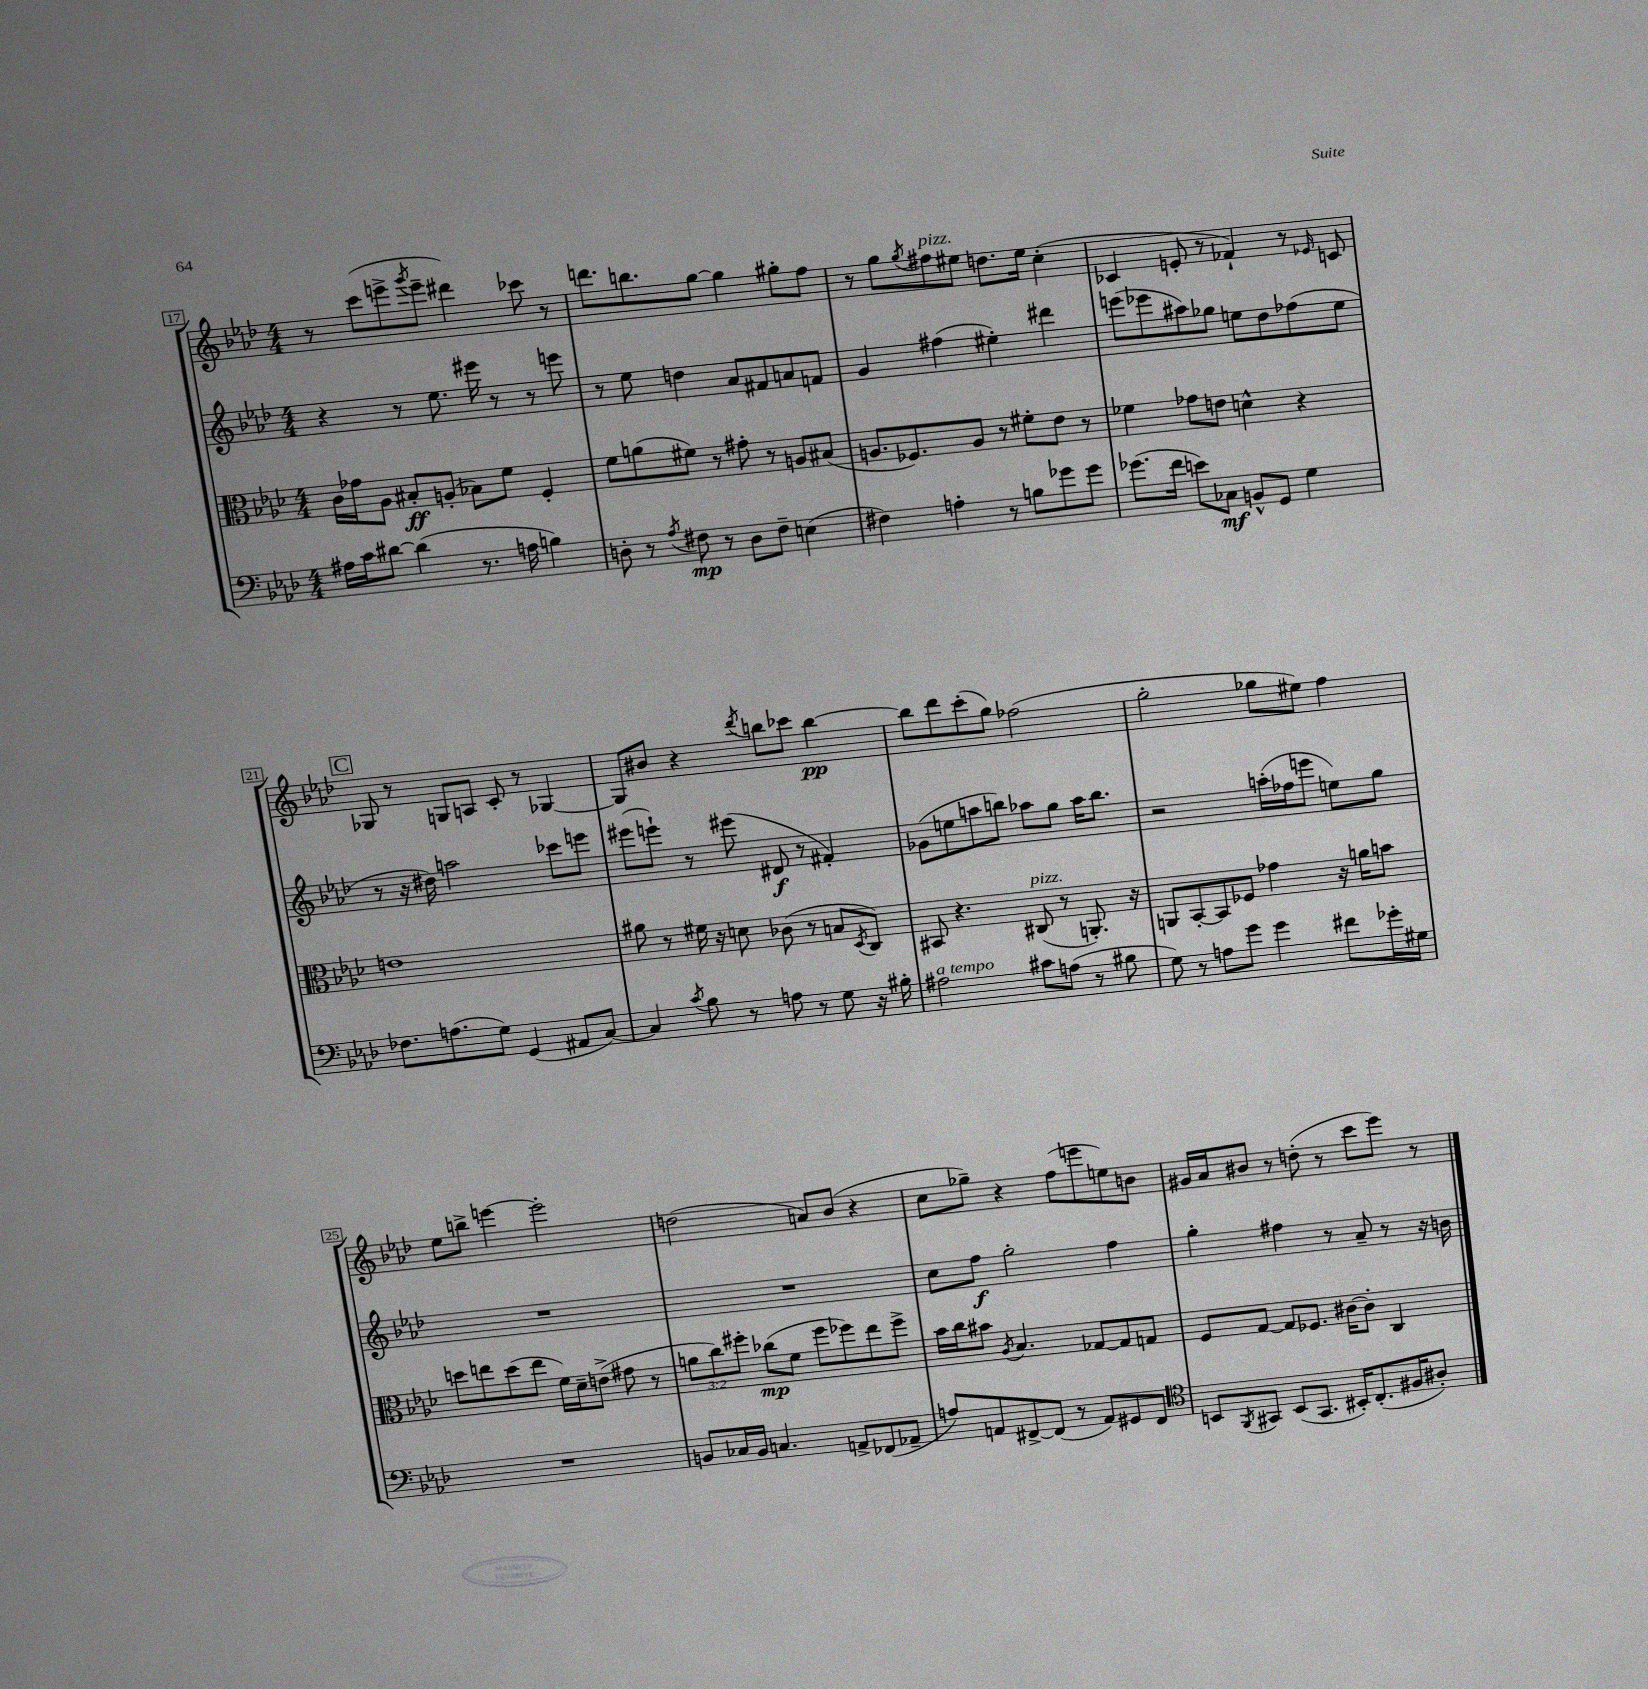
<<
\new StaffGroup <<
\new Staff = "s0" {
    \clef treble \key aes \major \numericTimeSignature \time 4/4
    r8 c'''8( e'''8-> \acciaccatura { g'''8 } e'''8-- dis'''4) ces'''8 r8 |
    d'''8. b''8. g''8~ g''4 gis''8-. f''8 |
    r8 g''8 \acciaccatura { g''8 } fis''8^\markup { \italic "pizz." } eis''8 d''8. eis''16 c''4-.( |
    ces'4 e'8-. r8 fes'4-!) r8 \grace { ees'16 } c'8 |
    \mark \markup { \box "C" } ges8 r8 g8 a8 c'8-. r8 ges4~ |
    ges8 bis'8 r4 \acciaccatura { des'''8 } b''8 ces'''8 b''4~\pp |
    b''8 des'''8 c'''8-.( g''8) fes''2( |
    g''2-. ges''8 eis''8) f''4 |
    ees''8 b''8-> e'''4~ e'''2-. |
    d''2( a'8) bes'8( r4 |
    c''8 ges''8--) r4 f''8( e'''8 e''8) b'8 |
    gis'16 aes'16 bis'8 r8 d''8-.( r8 c'''8 ees'''8) r8 \bar "|." |
}
\new Staff = "s1" {
    \clef treble \key aes \major \numericTimeSignature \time 4/4
    r4 r8 ees''8. eis'''16 r8 r8 e'''8 |
    r8 ees''8 d''4 aes'8 fis'8 a'8 f'8 |
    g'4 fis''4( eis''4-.) dis'''4 |
    e'''8( ees'''8 ais''8) ges''8 e''8 des''8 fes''8( e''8 |
    \mark \markup { \box "C" } r8 r16 dis''16) a''2 ces'''8 e'''8 |
    eis'''8( e'''8-!) r8 eis'''8( dis'8\f r8 fis'4-.) |
    ges'8( e''8 a''8 b''8) aes''8 g''8 aes''16 b''8. |
    r2 a''16-.( fes''16 e'''8 e''8) g''8 |
    R1 |
    R1 |
    c''8 f''8\f g''2-. f''4 |
    g''4-. fis''4 r8 aes'8-- r8 r16 b'16 \bar "|." |
}
\new Staff = "s2" {
    \clef alto \key aes \major \numericTimeSignature \time 4/4 \override Staff.TupletNumber.text = #tuplet-number::calc-fraction-text
    c'16 ges'16 aes8 bis8-.\ff a8-.( bes8) f'8 f4-. |
    f'8 a'8( fis'8) r8 gis'8-. r8 a8 bis8( |
    a8. fes8.) a8 r8 fis'8-. ees'8 r8 |
    fes'4 ges'8 e'8 d'4-^ r4 |
    \mark \markup { \box "C" } e'1 |
    ais'8 r8 fis'16 r16 d'8 ces'8( r8 b8 \acciaccatura { des8 } c8) |
    bis,8 r4. cis8^\markup { \italic "pizz." }( r8 a,8.-.) r16 |
    a,8 bes,8~-. bes,8 fes8 ges'4 r16 a'16 b'8 |
    d''8 e''8 d''8( e''8 f'16) des'16-- e'8->( gis'8 r8 |
    \tuplet 3/2 { a'8 c''8) fis''8-. } ces''8\mp( f'8 fis''8 fes''8) ees''8 fes''8-> |
    bes'16 c''16 bis'8 \acciaccatura { aes8 } bes4. ges8~ ges8 g8 |
    f8 g8~ g8 fes8. cis'16~ cis'8-. c4 \bar "|." |
}
\new Staff = "s3" {
    \clef bass \key aes \major \numericTimeSignature \time 4/4
    ais16 c'16 dis'8~ dis'4( r8. a16 b4) |
    d8-. r8 \acciaccatura { aes8 } fis8\mp r8 d8 fis8-- e4( |
    fis4) a4-. r8 b8 ges'8 ges'8 |
    ges'8.( f'16 e'8) ces8\mf b,8-^ g,8 g4 |
    \mark \markup { \box "C" } fes8. a8.( g8) g,4( ais,8 c8~) |
    c4 \acciaccatura { c'8 } bes8 r8 a8 r8 g8 r16 bis16-. |
    ais2^\markup { \italic "a tempo" } cis'8 a8( r8 bis8 |
    g8) r8 a8 g'8 g'4 fis'8 ges'16-. gis16 |
    R1 |
    b,8 ces16 b,16 c4. a,8-> fes,8( aes,8-- |
    a8) a,8 fis,8~-> fis,8( r8 a,8) gis,8 fis,8 |
    \clef tenor b,8 \acciaccatura { f,8 } gis,8 b,8( gis,8. bis,16-.) c8.-.( fis16 ais8-.) \bar "|." |
}
>>
>>
\layout { \context { \Score currentBarNumber = #17 \override BarNumber.stencil = #(make-stencil-boxer 0.1 0.3 ly:text-interface::print) } }
